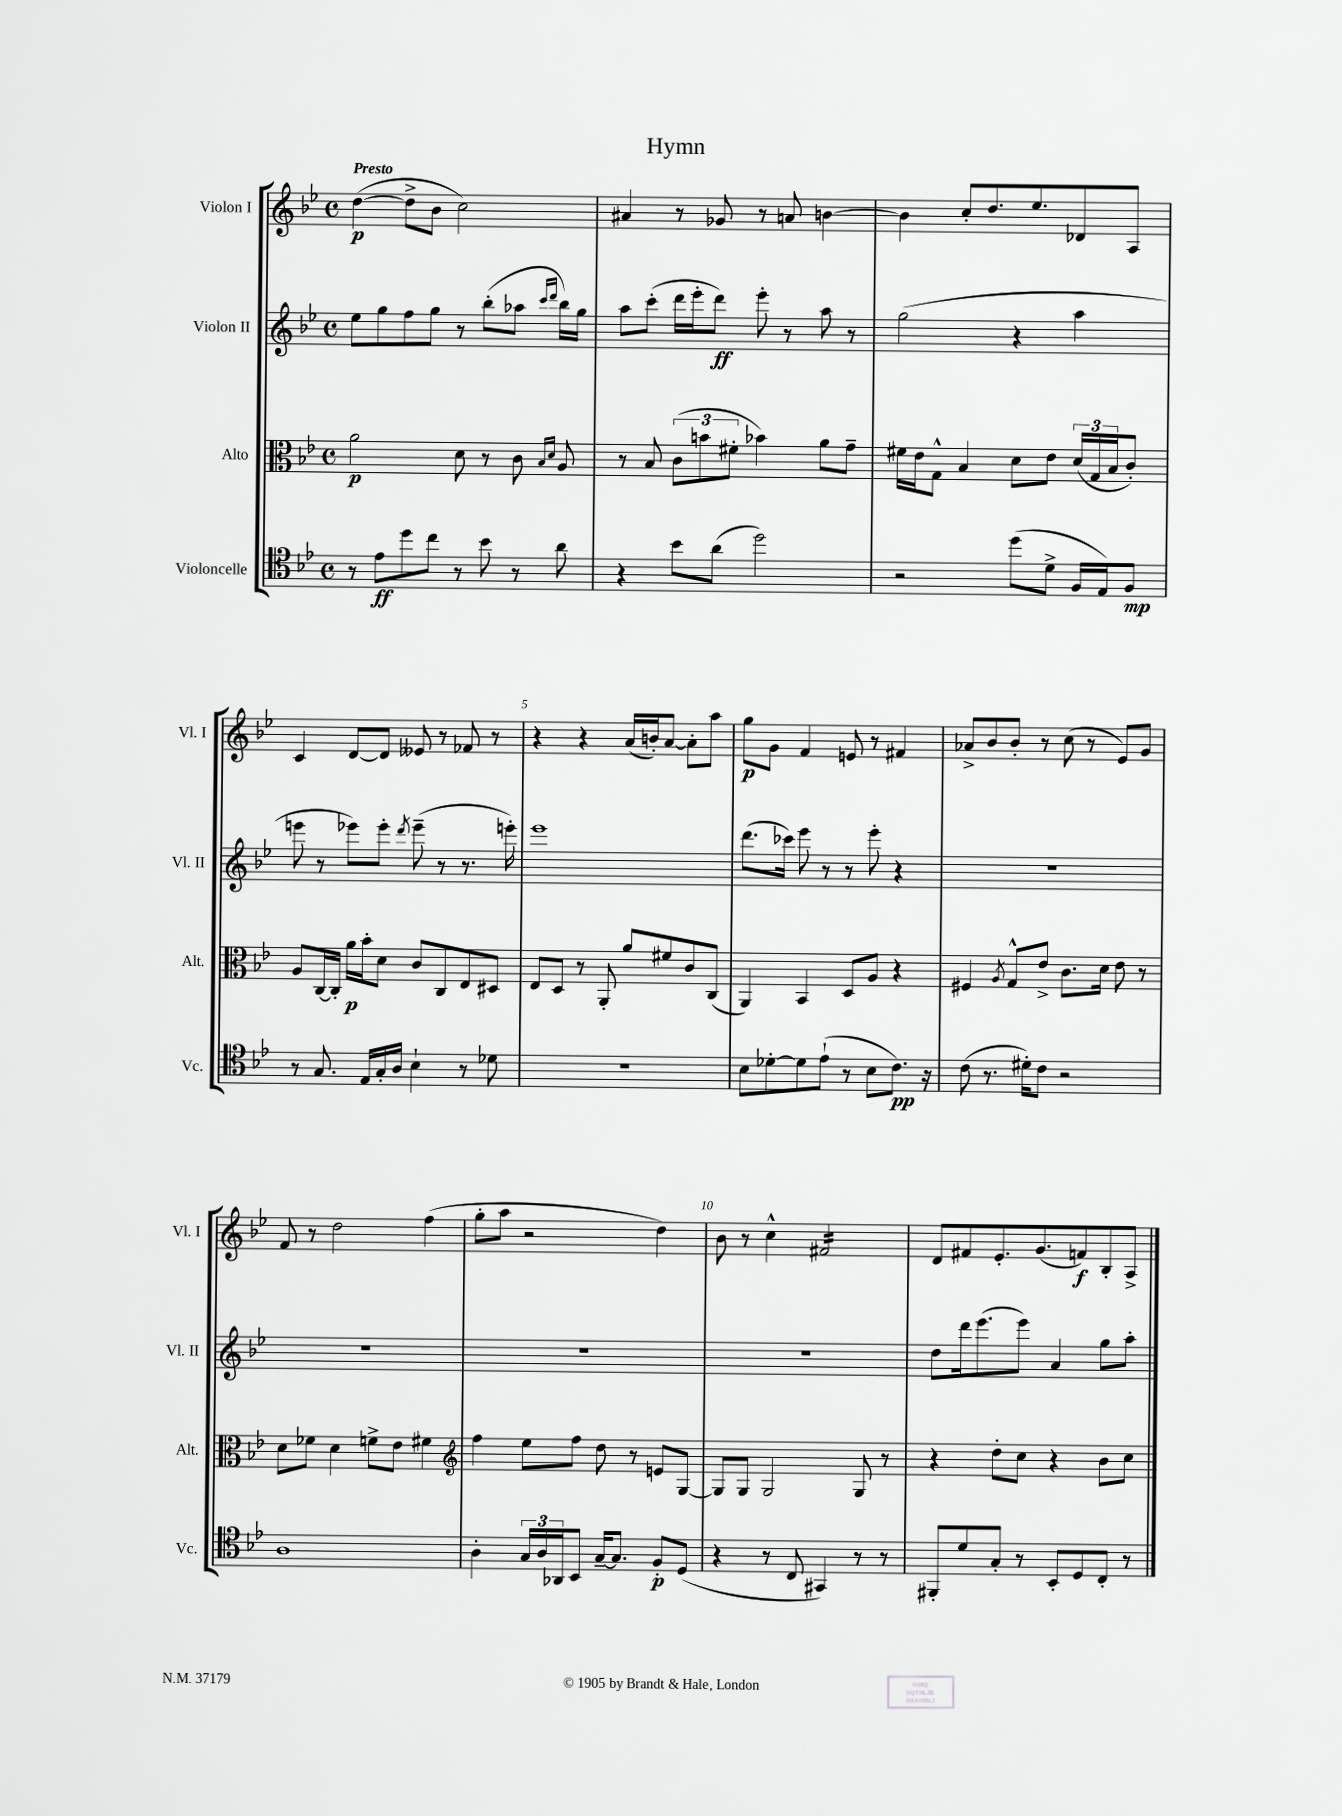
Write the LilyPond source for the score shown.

\header { title = "Hymn" }
<<
\new StaffGroup <<
\new Staff = "s0" \with { instrumentName = "Violon I" shortInstrumentName = "Vl. I" } {
    \clef treble \key bes \major \defaultTimeSignature \time 4/4 \tempo "Presto"
    d''4~\p( d''8-> bes'8 c''2) |
    ais'4 r8 ges'8 r8 a'8 b'4~ |
    b'4 c''8-. d''8. ees''8. des'8 a8 |
    c'4 d'8~ d'8 eeses'8 r8 fes'8 r8 |
    r4 r4 a'16( b'16-.) a'8~ a'8-. a''8 |
    g''8\p g'8 f'4 e'8 r8 fis'4 |
    aes'8-> bes'8 bes'8-. r8 c''8( r8 ees'8) g'8 |
    f'8 r8 d''2 f''4( |
    g''8-. a''8 r2 d''4) |
    bes'8 r8 c''4-^ fis'2:16 |
    d'8 fis'8 ees'8.-. g'8.( f'8\f) bes8-. a8-> \bar "|." |
}
\new Staff = "s1" \with { instrumentName = "Violon II" shortInstrumentName = "Vl. II" } {
    \clef treble \key bes \major \defaultTimeSignature \time 4/4
    ees''8 g''8 f''8 g''8 r8 bes''8-.( aes''8 \grace { c'''16 d'''16 } bes''16) g''16 |
    a''8 c'''8-.( d'''16 ees'''16-. d'''8\ff) ees'''8-. r8 a''8 r8 |
    g''2( r4 a''4 |
    e'''8 r8 ees'''8) ees'''8-. \acciaccatura { d'''8 } ees'''8--( r8 r8. e'''16-.) |
    ees'''1 |
    d'''8.( ces'''16) ees'''8 r8 r8 ees'''8-. r4 |
    R1 |
    R1 |
    R1 |
    R1 |
    d''8 d'''16 ees'''8.( ees'''8) a'4 g''8 a''8-. \bar "|." |
}
\new Staff = "s2" \with { instrumentName = "Alto" shortInstrumentName = "Alt." } {
    \clef alto \key bes \major \defaultTimeSignature \time 4/4
    a'2\p d'8 r8 c'8 \grace { bes16 d'16 } a8 |
    r8 bes8 \tuplet 3/2 { c'8( b'8 fis'8-. } bes'4) a'8 g'8-- |
    fis'16 ees'16 g8-^ bes4 d'8 ees'8 \tuplet 3/2 { d'16( g16 bes16 } c'8-.) |
    a8 c16~ c16-. a'16\p bes'16-. d'8 c'8 c8 ees8 dis8 |
    ees8 d8 r8 a,8-. a'8 fis'8 c'8 c8( |
    a,4) bes,4 d8 a8 r4 |
    fis4 \acciaccatura { a8 } g8-^ ees'8-> c'8. d'16 ees'8 r8 |
    d'8 fes'8 d'4 f'8-> ees'8 fis'4 |
    \clef treble f''4 ees''8 f''8 d''8 r8 e'8 g8~ |
    g8 g8 g2 g8 r8 |
    r4 d''8-. c''8 r4 bes'8 c''8 \bar "|." |
}
\new Staff = "s3" \with { instrumentName = "Violoncelle" shortInstrumentName = "Vc." } {
    \clef tenor \key bes \major \defaultTimeSignature \time 4/4
    r8 ees'8\ff d''8 c''8 r8 bes'8 r8 a'8 |
    r4 bes'8 a'8( d''2) |
    r2 d''8( d'8-> f16 ees16) f8\mp |
    r8 g8. ees16 g16-. a16 bes4-! r8 des'8 |
    r1 |
    bes8 des'8~-. des'8 ees'8-!( r8 bes8 c'8.\pp) r16 |
    c'8( r8. dis'16-.) c'8 r2 |
    a1 |
    a4-. \tuplet 3/2 { g16 a16 aes,16 } bes,8 g16~-- g8. f8-.\p d8( |
    r4 r8 c8 gis,4) r8 r8 |
    fis,8-. d'8 g8-. r8 bes,8-. d8 c8-. r8 \bar "|." |
}
>>
>>
\layout { \context { \Score \override BarNumber.break-visibility = ##(#f #t #t) barNumberVisibility = #(every-nth-bar-number-visible 5) } }
